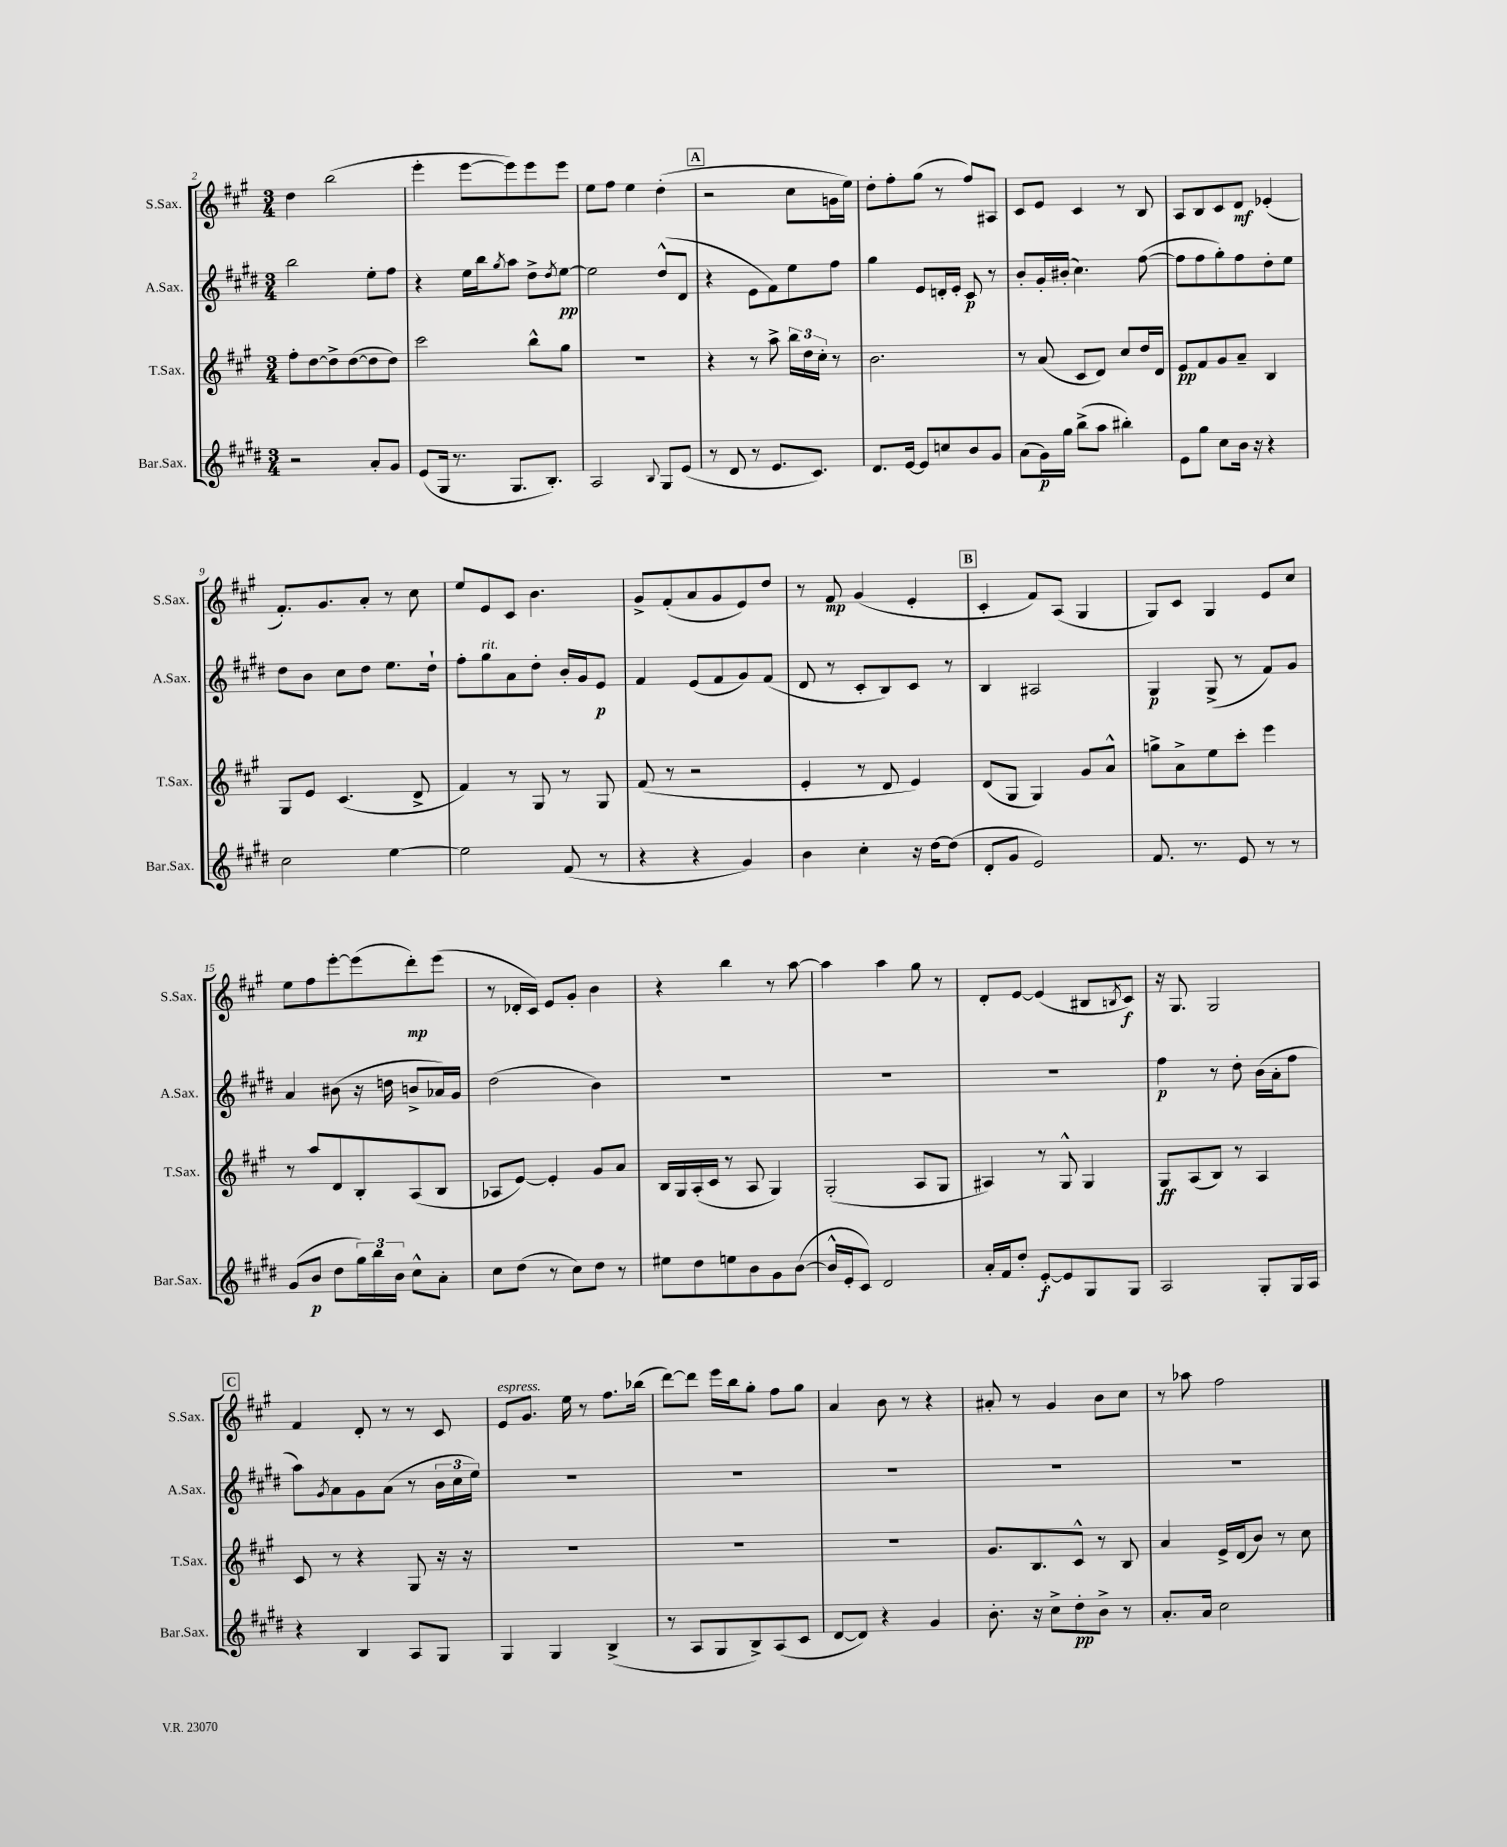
<<
\new StaffGroup <<
\new Staff = "s0" \with { instrumentName = "S.Sax." shortInstrumentName = "S.Sax." } {
    \clef treble \key a \major \numericTimeSignature \time 3/4
    d''4 b''2( |
    e'''4-. e'''8~ e'''8) e'''8 e'''8 |
    e''8 fis''8 e''4 d''4-.( |
    \mark \markup { \box "A" } r2 cis''8 g'16 e''16) |
    d''8-. fis''8-. gis''8( r8 fis''8) ais8 |
    cis'8 e'8 cis'4 r8 b8 |
    a8 b8 cis'8 d'8\mf ees'4-.( |
    fis'8.-.) gis'8. a'8-. r8 cis''8 |
    e''8 e'8 cis'8 b'4. |
    gis'8-> fis'8-.( a'8 gis'8 e'8) d''8 |
    r8 fis'8\mp gis'4( e'4-. |
    \mark \markup { \box "B" } cis'4-. fis'8) a8( gis4 |
    gis8) cis'8 gis4 e'8 cis''8 |
    e''8 fis''8 e'''8~-. e'''8( d'''8-.\mp) e'''8( |
    r8 des'16-. cis'16) e'8 gis'8-. b'4 |
    r4 b''4 r8 a''8~ |
    a''4 a''4 gis''8 r8 |
    d'8-. e'8~ e'4( bis8 \acciaccatura { b8 } cis'8\f) |
    r16 gis8. gis2 |
    \mark \markup { \box "C" } fis'4 d'8-. r8 r8 cis'8 |
    e'8^\markup { \italic "espress." } gis'8. e''16 r8 fis''8. bes''16( |
    d'''8~) d'''8 e'''16 b''16 gis''8-. fis''8 gis''8 |
    a'4 b'8 r8 r4 |
    ais'8-. r8 gis'4 b'8 cis''8 |
    r8 aes''8 fis''2 \bar "|." |
}
\new Staff = "s1" \with { instrumentName = "A.Sax." shortInstrumentName = "A.Sax." } {
    \clef treble \key e \major \numericTimeSignature \time 3/4
    b''2 e''8-. fis''8 |
    r4 e''16 b''16 \acciaccatura { gis''8 } a''8 dis''8-> \acciaccatura { dis''8 } e''8~\pp |
    e''2 dis''8-^( dis'8 |
    \mark \markup { \box "A" } r4 e'8 fis'8) e''8 fis''8 |
    gis''4 e'8 d'16-. e'16-. cis'8\p r8 |
    b'8-. gis'16-. bis'16-.( cis''4.) fis''8~( |
    fis''8 fis''8 gis''8-.) fis''8 dis''8-. e''8 |
    dis''8 b'8 cis''8 dis''8 e''8. dis''16-! |
    fis''8-. gis''8^\markup { \italic "rit." } a'8 dis''8-. b'16-. gis'16 e'8\p |
    fis'4 e'8( fis'8 gis'8) fis'8( |
    dis'8 r8 cis'8-. b8) cis'8 r8 |
    \mark \markup { \box "B" } b4 ais2 |
    gis4\p gis8->( r8 fis'8) gis'8 |
    a'4 bis'8( r16 d''16 b'8-> aes'16) gis'16 |
    dis''2( b'4) |
    R2. |
    R2. |
    R2. |
    fis''4\p r8 dis''8-. b'16( a'16-. fis''8 |
    \mark \markup { \box "C" } a''8) \acciaccatura { gis'8 } a'8 gis'8 a'8( r8 \tuplet 3/2 { b'16 cis''16 e''16) } |
    R2. |
    R2. |
    R2. |
    R2. |
    r2. \bar "|." |
}
\new Staff = "s2" \with { instrumentName = "T.Sax." shortInstrumentName = "T.Sax." } {
    \clef treble \key a \major \numericTimeSignature \time 3/4
    fis''8-. d''8~ d''8-> d''8~( d''8 d''8) |
    cis'''2 b''8-^ gis''8 |
    R2. |
    \mark \markup { \box "A" } r4 r8 a''8-> \tuplet 3/2 { b''16 d''16 cis''16-. } r8 |
    b'2. |
    r8 a'8( cis'8 d'8) cis''8 d''16 d'16 |
    e'8\pp fis'8 gis'8 a'8-- b4 |
    gis8 e'8 cis'4.( d'8-> |
    fis'4) r8 gis8 r8 gis8 |
    fis'8( r8 r2 |
    e'4-. r8 d'8 e'4) |
    \mark \markup { \box "B" } d'8( gis8 gis4) gis'8 a'8-^ |
    g''8-> a'8-> e''8 cis'''8-. e'''4 |
    r8 a''8 d'8 b8-. a8( b8 |
    aes8 e'8~) e'4-. gis'8 a'8 |
    b16 gis16 a16-.( cis'16 r8 a8 gis4) |
    gis2-.( a8 gis8 |
    ais4) r8 gis8-^ gis4 |
    gis8\ff a8( b8) r8 a4 |
    \mark \markup { \box "C" } cis'8 r8 r4 gis8 r16 r16 |
    R2. |
    R2. |
    R2. |
    gis'8. b8. cis'8-^ r8 b8 |
    a'4 e'16-> d'16( b'8) r8 cis''8 \bar "|." |
}
\new Staff = "s3" \with { instrumentName = "Bar.Sax." shortInstrumentName = "Bar.Sax." } {
    \clef treble \key e \major \numericTimeSignature \time 3/4
    r2 a'8-. gis'8 |
    e'8( gis16 r8. gis8. b8.-.) |
    a2 \appoggiatura { b8 } gis8 e'8( |
    \mark \markup { \box "A" } r8 dis'8 r8 e'8. cis'8.) |
    dis'8. e'16~ e'8 c''8 b'8 gis'8 |
    a'8( gis'16\p) gis''16 b''8->( a''8 bis''4-.) |
    e'8 gis''8 cis''8 b'16 r16 r4 |
    cis''2 e''4~ |
    e''2 fis'8( r8 |
    r4 r4 gis'4) |
    b'4 cis''4-. r16 dis''16~ dis''8( |
    \mark \markup { \box "B" } dis'8-. gis'8 e'2) |
    fis'8. r8. e'8 r8 r8 |
    gis'8( b'8\p dis''8 \tuplet 3/2 { gis''16) b''16 b'16 } cis''8-^ a'8-. |
    cis''8 dis''8( r8 cis''8) dis''8 r8 |
    eis''8 dis''8 e''8 b'8 gis'8 b'8~( |
    b'16-^ e'16-. cis'8) dis'2 |
    a'16-. fis'16 dis''8-. e'8~-.\f e'8 gis8 gis8 |
    a2 gis8-. gis16 a16 |
    \mark \markup { \box "C" } r4 b4 a8 gis8 |
    gis4 gis4 b4->( |
    r8 a8 gis8 b8->) a8( cis'8 |
    dis'8~ dis'8) r4 gis'4 |
    b'8.-. r16 cis''8-> dis''8-.\pp b'8-> r8 |
    a'8.-. a'16 cis''2 \bar "|." |
}
>>
>>
\layout { \context { \Score currentBarNumber = #2 } }
